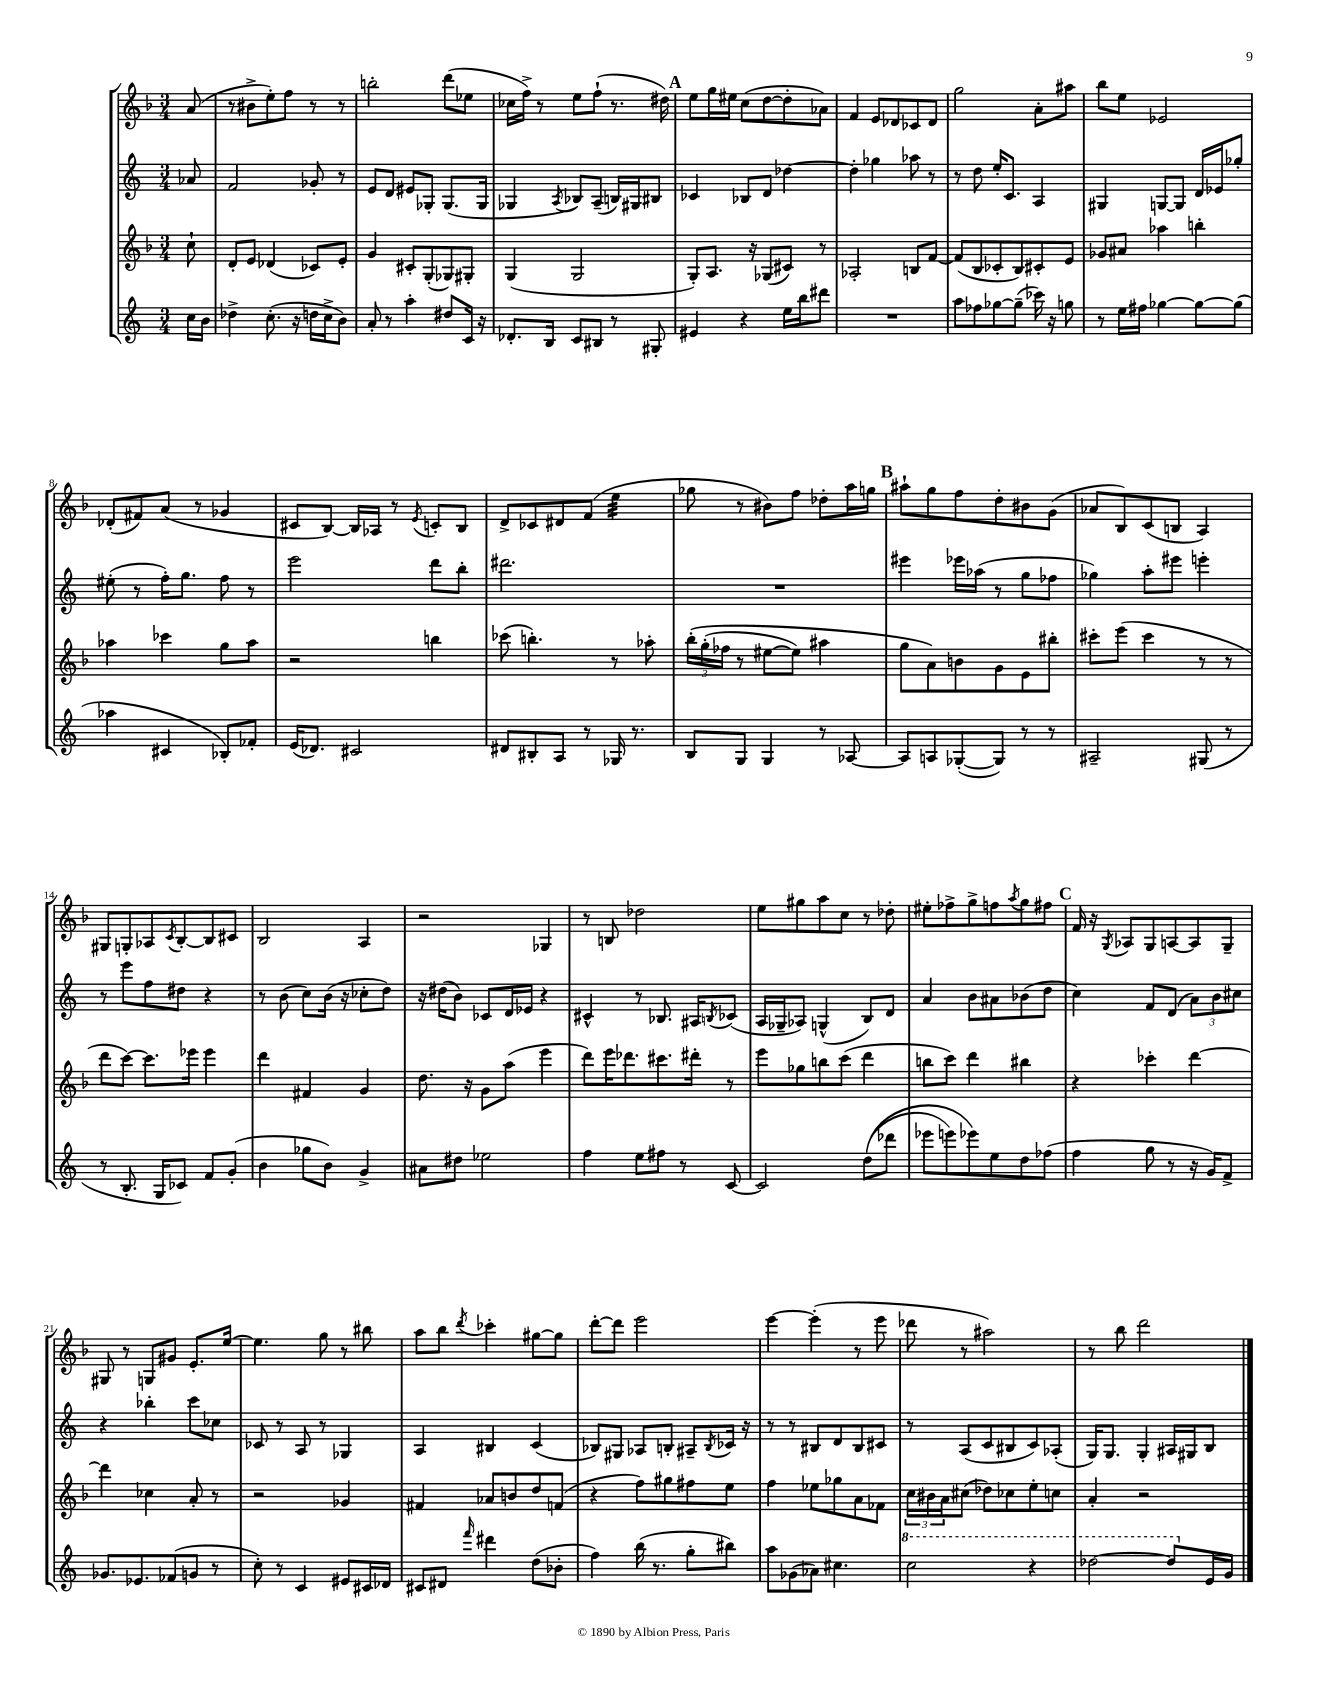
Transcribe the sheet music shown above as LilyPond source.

<<
\new StaffGroup <<
\new Staff = "s0" {
    \clef treble \key f \major \numericTimeSignature \time 3/4 \partial 8
    a'8( |
    r8 bis'8-> e''8-.) f''8 r8 r8 |
    b''2-. d'''8( ees''8 |
    ces''16 f''16->) r8 e''8 f''8-!( r8. dis''16) |
    \mark \markup { \bold "A" } e''8 g''16 eis''16 c''8( d''8~ d''8-. aes'8) |
    f'4 e'8 des'8 ces'8 des'8 |
    g''2 a'8-. ais''8 |
    bes''8 e''8 ees'2 |
    des'8-.( fis'8) a'8( r8 ges'4 |
    cis'8 bes8~) bes16 aes16 r8 \acciaccatura { e'8 } c'8-. bes8 |
    d'8-> ces'8 dis'8 f'8( e''4:32 |
    ges''8 r8 bis'8) f''8 des''8-. a''16 g''16 |
    \mark \markup { \bold "B" } ais''8-! g''8 f''8 d''8-. bis'8 g'8( |
    aes'8 bes8) c'8( b8 a4) |
    gis8 g8-. aes8 \acciaccatura { c'8 } bes8~-. bes8 cis'8 |
    bes2 a4 |
    r2 ges4 |
    r8 b8 des''2 |
    e''8 gis''8 a''8 c''8 r8 des''8-. |
    eis''8-. fes''8-> g''8-> f''8 \acciaccatura { a''8 } g''8 fis''8 |
    \mark \markup { \bold "C" } f'16 r16 \acciaccatura { g8 } aes8 g8 a8~ a8 g8-- |
    gis8 r8 g8 gis'8 e'8.-. e''16~ |
    e''4. g''8 r8 bis''8 |
    a''8 bes''8 \acciaccatura { d'''8 } ces'''4-. gis''8~ gis''8 |
    d'''8~-. d'''8 e'''2 |
    e'''4~ e'''4-.( r8 e'''8 |
    des'''8 r8 ais''2) |
    r8 bes''8 d'''2 \bar "|." |
}
\new Staff = "s1" {
    \clef treble \key c \major \numericTimeSignature \time 3/4 \partial 8
    aes'8 |
    f'2 ges'8-. r8 |
    e'8 d'8 eis'8 ges8-. ges8.( ges16 |
    ges4 \acciaccatura { a8 } bes8) a8--( b16) gis16 bis8 |
    \mark \markup { \bold "A" } ces'4 bes8 d'8 des''4~ |
    des''4-. ges''4 aes''8 r8 |
    r8 d''8 e''16-. c'8. a4 |
    gis4 g8~ g8 d'16 ees'16 ges''8-. |
    eis''8-.( r8 f''16-.) g''8. f''8 r8 |
    e'''2 d'''8 b''8-. |
    dis'''2. |
    R2. |
    \mark \markup { \bold "B" } eis'''4 ees'''16 aes''16( r8 g''8 fes''8 |
    ges''4) a''8-. eis'''8 e'''4-. |
    r8 e'''8 f''8 dis''8 r4 |
    r8 b'8( c''8) b'16( r16 ces''8-. d''8) |
    r16 dis''16( b'8) ces'8 d'16 ees'16 r4 |
    cis'4-^ r8 bes8. ais16 \acciaccatura { b8 } ces'8( |
    a16 ges16-- aes8) g4-^( b8) d'8 |
    a'4 b'8 ais'8 bes'8( d''8 |
    \mark \markup { \bold "C" } c''4) f'8 d'8( \tuplet 3/2 { a'8) b'8 cis''8 } |
    r4 bes''4-. c'''8 ces''8 |
    ces'8 r8 a8 r8 ges4 |
    a4 bis4 c'4( |
    bes8) gis8 aes8 b8-. ais8-- \acciaccatura { b8 } ces'16 r16 |
    r8 r8 bis8 d'8 bis8 cis'8 |
    r8 a8( c'8 bis8 c'8) aes8-.( |
    g16) g8. g4-. ais16 gis16 b8 \bar "|." |
}
\new Staff = "s2" {
    \clef treble \key f \major \numericTimeSignature \time 3/4 \partial 8
    c''8-! |
    d'8-. e'8 des'4( ces'8) e'8-. |
    g'4 cis'8-. g8-.( ges8) gis8-. |
    g4( g2 |
    \mark \markup { \bold "A" } g8-.) a8. r16 ges8( cis'8) r8 |
    aes2-. b8 f'8~ |
    f'8( bes8 ces'8-. bes8) cis'8-. e'8 |
    ges'8 ais'8 aes''4 b''4-. |
    aes''4 ces'''4 g''8 aes''8 |
    r2 b''4 |
    ces'''8( b''4.-.) r8 aes''8-. |
    \tuplet 3/2 { bes''16-.\( g''16-.( fes''16 } r8 eis''8~ eis''8) ais''4 |
    \mark \markup { \bold "B" } g''8 a'8\) b'8 g'8 e'8 bis''8-. |
    cis'''8-. e'''8( cis'''4 r8 r8 |
    d'''8 c'''8~) c'''8. ees'''16 ees'''4 |
    d'''4 fis'4 g'4 |
    d''8. r16 g'8 a''8( e'''4 |
    d'''8) e'''16 des'''8. cis'''8. dis'''16-. r8 |
    e'''8 ges''8 b''8 c'''8( d'''4 |
    b''8 c'''8) d'''4 bis''4 |
    \mark \markup { \bold "C" } r4 ces'''4-. d'''4~ |
    d'''4 ces''4 a'8-. r8 |
    r2 ges'4 |
    fis'4 aes'8 b'8 d''8 f'8( |
    r4 f''8) gis''8 fis''8 e''8 |
    f''4 ees''8 ges''8 a'8 fes'8 |
    \tuplet 3/2 { c''16 bis'16 a'16 } cis''8( des''8) ces''8 e''8-. c''8 |
    a'4-. r2 \bar "|." |
}
\new Staff = "s3" {
    \clef treble \key c \major \numericTimeSignature \time 3/4 \partial 8
    c''16 b'16 |
    des''4-> c''8.-.( r16 d''16 c''16-> b'8) |
    a'8-. r8 a''4-. dis''8 c'16 r16 |
    des'8.-. b16 c'8 bis8 r8 gis8-. |
    \mark \markup { \bold "A" } eis'4 r4 e''16 b''16 dis'''8 |
    R2. |
    a''8 fes''8 ges''8~ ges''8--( ces'''16) r16 g''8 |
    r8 e''16 fis''16 ges''4~ ges''8~ ges''8( |
    aes''4 cis'4 bes8-.) fes'8-. |
    e'16( des'8.) cis'2 |
    dis'8 bis8-. a8 r8 ges16 r8. |
    b8 g8 g4 r8 aes8~ |
    \mark \markup { \bold "B" } aes8 a8 ges8~-.( ges8) r8 r8 |
    ais2-- gis8( r8 |
    r8 b8.-. g16 ces'8) f'8 g'8-.( |
    b'4 ges''8 b'8) g'4-> |
    ais'8 dis''8 ees''2 |
    f''4 e''8 fis''8 r8 c'8~ |
    c'2 d''8(\( des'''8 |
    ees'''8 e'''8) ees'''8\) e''8 d''8 fes''8( |
    \mark \markup { \bold "C" } f''4 g''8 r8 r16 g'16) f'8-> |
    ges'8. ees'8. fes'8( g'8 r8 |
    c''8-.) r8 c'4 eis'8 cis'16 des'16 |
    cis'8 dis'8 \grace { f'''16 } dis'''4 d''8( bes'8-. |
    f''4) b''16( r8. g''8-. bis''8) |
    a''8 ges'8( aes'8) cis''4. |
    \ottava #1 c'''2 r4 |
    des'''2~ des'''8 \ottava #0 e'16 g'16 \bar "|." |
}
>>
>>
